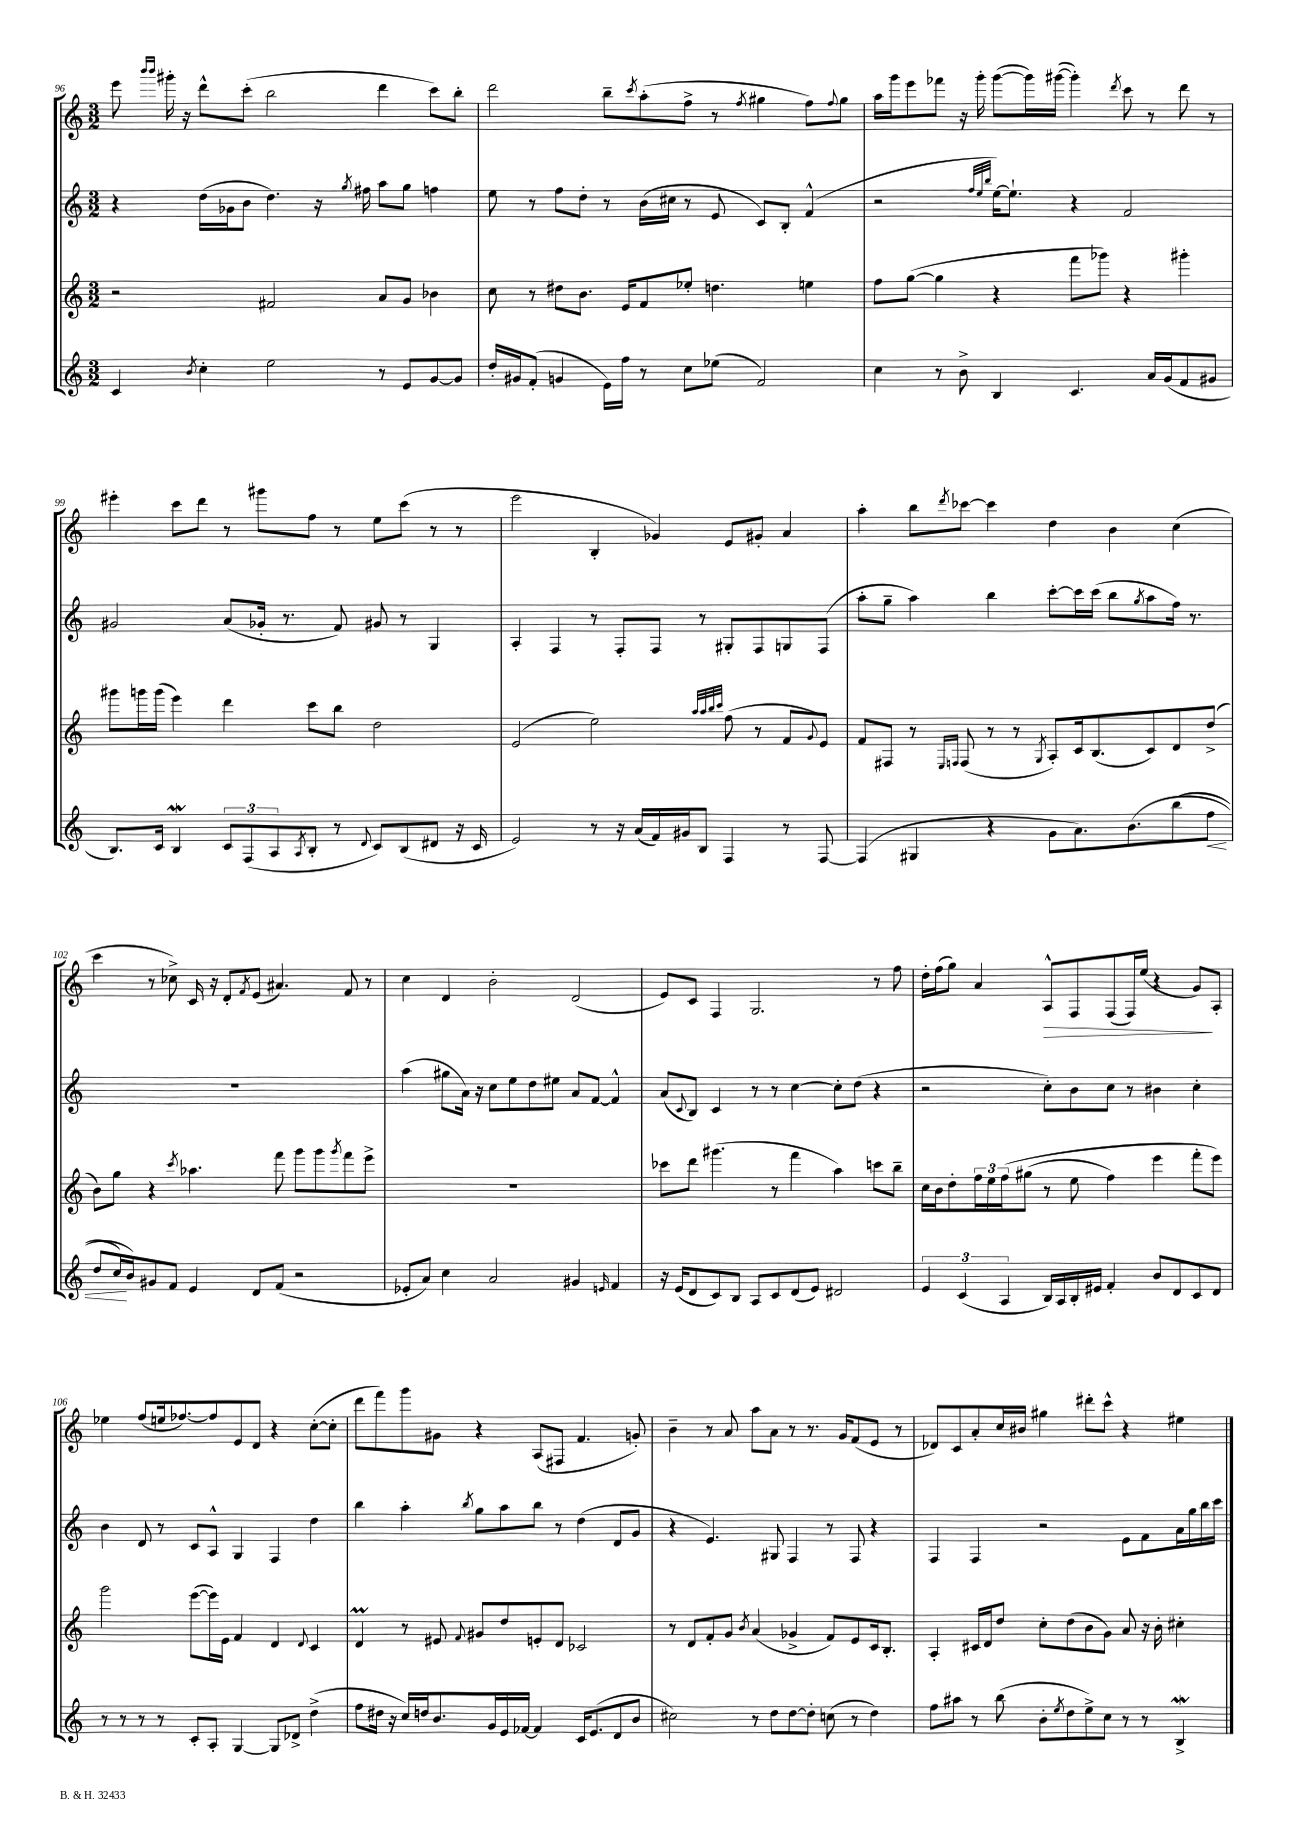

**kern	**kern	**kern	**kern
*staff4	*staff3	*staff2	*staff1
*clefG2	*clefG2	*clefG2	*clefG2
*k[]	*k[]	*k[]	*k[]
*M3/2	*M3/2	*M3/2	*M3/2
4c	2r	4r	8eee
.	.	.	16qqbbb
.	.	.	16qqbbb
.	.	.	16ggg#'
.	.	.	16r
8qb	.	.	.
4cc'	.	(16dd	8ddd^^
.	.	16g-	.
.	.	8b	(8ccc'
2ee	2f#	4.dd)	2bb
.	.	16r	.
.	.	8qgg	.
.	.	16ff#	.
8r	8a	8aa	4ddd
8e	8g	8gg	.
[8g	4b-	4ff	8ccc)
8g]	.	.	8bb'
=	=	=	=
16dd'	8cc	8ee	2ddd
16g#	.	.	.
(8f'	8r	8r	.
4g	8dd#	8ff	.
.	8.b	8dd'	.
16e)	.	8r	8bb~
16ff	16e	.	.
.	.	.	8qccc
8r	8f	(16b	(8aa'
.	.	16cc#	.
8cc	8ee-'	8r	8ff^
(8ee-	4.dd	8e	8r
.	.	.	8qff
2f)	.	8c)	4gg#
.	.	8B'	.
.	4ee	(4f^^	8ff)
.	.	.	8qqff
.	.	.	8gg#
=	=	=	=
4cc	8ff	2r	16aa
.	.	.	16ggg
.	([8gg	.	8eee
8r	4gg]	.	8fff-
8b^	.	.	16r
.	.	.	16ggg'
.	.	32qqff	.
.	.	32qqee	.
.	.	32qqbb	.
4B	4r	[16ee)	([8ggg
.	.	8.ee`]	.
.	.	.	16ggg])
.	.	.	([16ggg#
4.c	8fff	4r	4ggg#'])
.	8ggg-)	.	.
.	.	.	8qddd
.	4r	2f	8ccc
16a	.	.	8r
(16g	.	.	.
8f	4ggg#'	.	8ddd
8g#	.	.	8r
=	=	=	=
8.B)	8ggg#	2g#	4eee#'
.	16ggg	.	.
16c	(16ggg	.	.
4B	4eee)	.	8ccc
.	.	.	8ddd
12c	4ddd	(8a	8r
(12F	.	.	.
.	.	16g-'	8ggg#
12A	.	.	.
.	.	8.r	.
8qA	.	.	.
8B'	8ccc	.	8ff
8r	8bb	8f)	8r
8qqd	.	.	.
8c)	2dd	8g#	8ee
(8B	.	8r	(8ccc
8d#	.	4G	8r
16r	.	.	8r
16c	.	.	.
=	=	=	=
2e)	(2e	4A'	2eee
.	.	4F	.
8r	2ee)	8r	4B'
16r	.	8F'	.
(16a	.	.	.
16f)	.	8F	4g-)
16g#	.	.	.
8B	.	8r	.
.	32qqaa	.	.
.	32qqaa	.	.
.	32qqbb	.	.
.	32qqccc	.	.
4F	(8ff	8G#'	8e
.	8r	8F	8g#'
8r	8f	8G	4a
.	8qqg	.	.
[8F	8e)	(8F	.
=	=	=	=
(4F]	8f	8aa'	4aa'
.	8F#	8gg~	.
4G#	8r	4aa)	8bb
.	16qqE	.	.
.	16qqF	.	8qddd
.	(8F	.	[8ccc-
4r	8r	4bb	4ccc-]
.	8r	.	.
.	8qG	.	.
8g	8A')	[8ccc'	4dd
8.a)	16c	16ccc]	.
.	(8.B	(16ccc	.
.	.	8bb	4b
&(8.b	.	.	.
.	.	8qgg	.
.	8c)	8aa	.
(8bb	8d	16ff)	(4cc
.	.	8.r	.
8ff	(8dd^	.	.
=	=	=	=
8dd	8b)	1.r	4ccc
16cc)	8gg	.	.
16b&)	.	.	.
8g#	4r	.	8r
8f	.	.	8cc-^)
.	8qccc	.	.
4e	4.aa-	.	16c
.	.	.	16r
.	.	.	8d'
.	.	.	8qf
8d	.	.	(8e
(8f	8fff	.	4.a#)
2r	8ggg	.	.
.	8ggg	.	.
.	8qggg	.	.
.	8fff	.	8f
.	8eee^	.	8r
=	=	=	=
8e-'	1.r	(4aa	4cc
8a)	.	.	.
4cc	.	8gg#	4d
.	.	16a)	.
.	.	16r	.
2a	.	8cc	2b'
.	.	8ee	.
.	.	8dd	.
.	.	8ee#	.
4g#	.	8a	(2d
.	.	[8f	.
16qqe	.	.	.
4f	.	4f^^]	.
=	=	=	=
16r	8ccc-	(8a	8e)
(16e	.	.	.
.	.	8qqc	.
8d	8ddd	8B)	8c
8c)	(4.ggg#	4c	4F
8B	.	.	.
8A	.	8r	2.G
8c	8r	8r	.
(8d	4fff	[4cc	.
8e)	.	.	.
2d#	4aa)	8cc']	.
.	.	(8dd	.
.	8ccc	4r	8r
.	8bb~	.	8ff
=	=	=	=
6e	16cc	2r	16dd'
.	16b	.	(16ff
.	8dd'	.	8gg)
(6c	.	.	.
.	24ff	.	4a
.	24ee	.	.
6A	&(24ff	.	.
.	(8gg#	.	.
16B)	8r	8cc')	8A^^
16A	.	.	.
16B'	8ee	8b	8F
16e#	.	.	.
4f'	4ff)	8cc	(8F
.	.	8r	16F)
.	.	.	(16ee
8b	4eee	4b#	4r
8d	.	.	.
8c	8fff'	4cc'	8g)
8d	8eee&)	.	8A'
=	=	=	=
8r	2ggg	4b	4ee-
8r	.	.	.
8r	.	8d	(8ff
8r	.	8r	16ee
.	.	.	[8.ff-)
8c'	([8eee	8c	.
8A'	16eee])	8A^^	8ff-]
.	16e	.	.
[4G	4f	4G	8e
.	.	.	8d
8G]	4d	4F	4r
8d-^	.	.	.
.	8qqd	.	.
(4dd^	4c	4dd	([8cc'
.	.	.	8cc']
=	=	=	=
8ff	4d	4bb	8ddd
16dd#	.	.	8fff)
16r	.	.	.
16cc)	8r	4aa'	8ggg
16dd	.	.	.
8.b	8e#	.	8g#
.	8qqf	8qbb	.
.	8g#	8gg	4r
16g	.	.	.
16e	8dd	8aa	.
[16f-	.	.	.
4f-]	8e'	8bb	(8A
.	8d	8r	8F#
16c	2c-	(4dd	4.f
(8.e	.	.	.
8d	.	8d	.
8b	.	8g	8g')
=	=	=	=
2cc#)	8r	4r	4b~
.	8d	.	.
.	8f'	4.e)	8r
.	8g	.	8a
.	8qb	.	.
8r	(4a	.	8aa
8dd	.	8G#	8a
[8dd	4g-^	4F	8r
8dd']	.	.	8.r
(8cc	8f)	8r	.
.	.	.	16g
8r	8e	8F	(8f
4dd)	16c	4r	8e
.	8.B'	.	.
.	.	.	8r
=	=	=	=
8ff	4A'	4F	8d-)
8aa#	.	.	8c
8r	16c#	4F	8a'
.	16d	.	.
(8bb	8dd	.	16cc
.	.	.	16b#
8b'	8cc'	2r	4gg#
8qee	.	.	.
8dd	(8dd	.	.
8ee^)	8b	.	8ddd#'
8cc	8g)	.	8ccc^^
8r	8a	8e	4r
8r	16r	8f	.
.	16b'	.	.
4B^	4cc#'	16a	4ee#
.	.	16gg	.
.	.	16bb	.
.	.	16ccc	.
==	==	==	==
*-	*-	*-	*-
